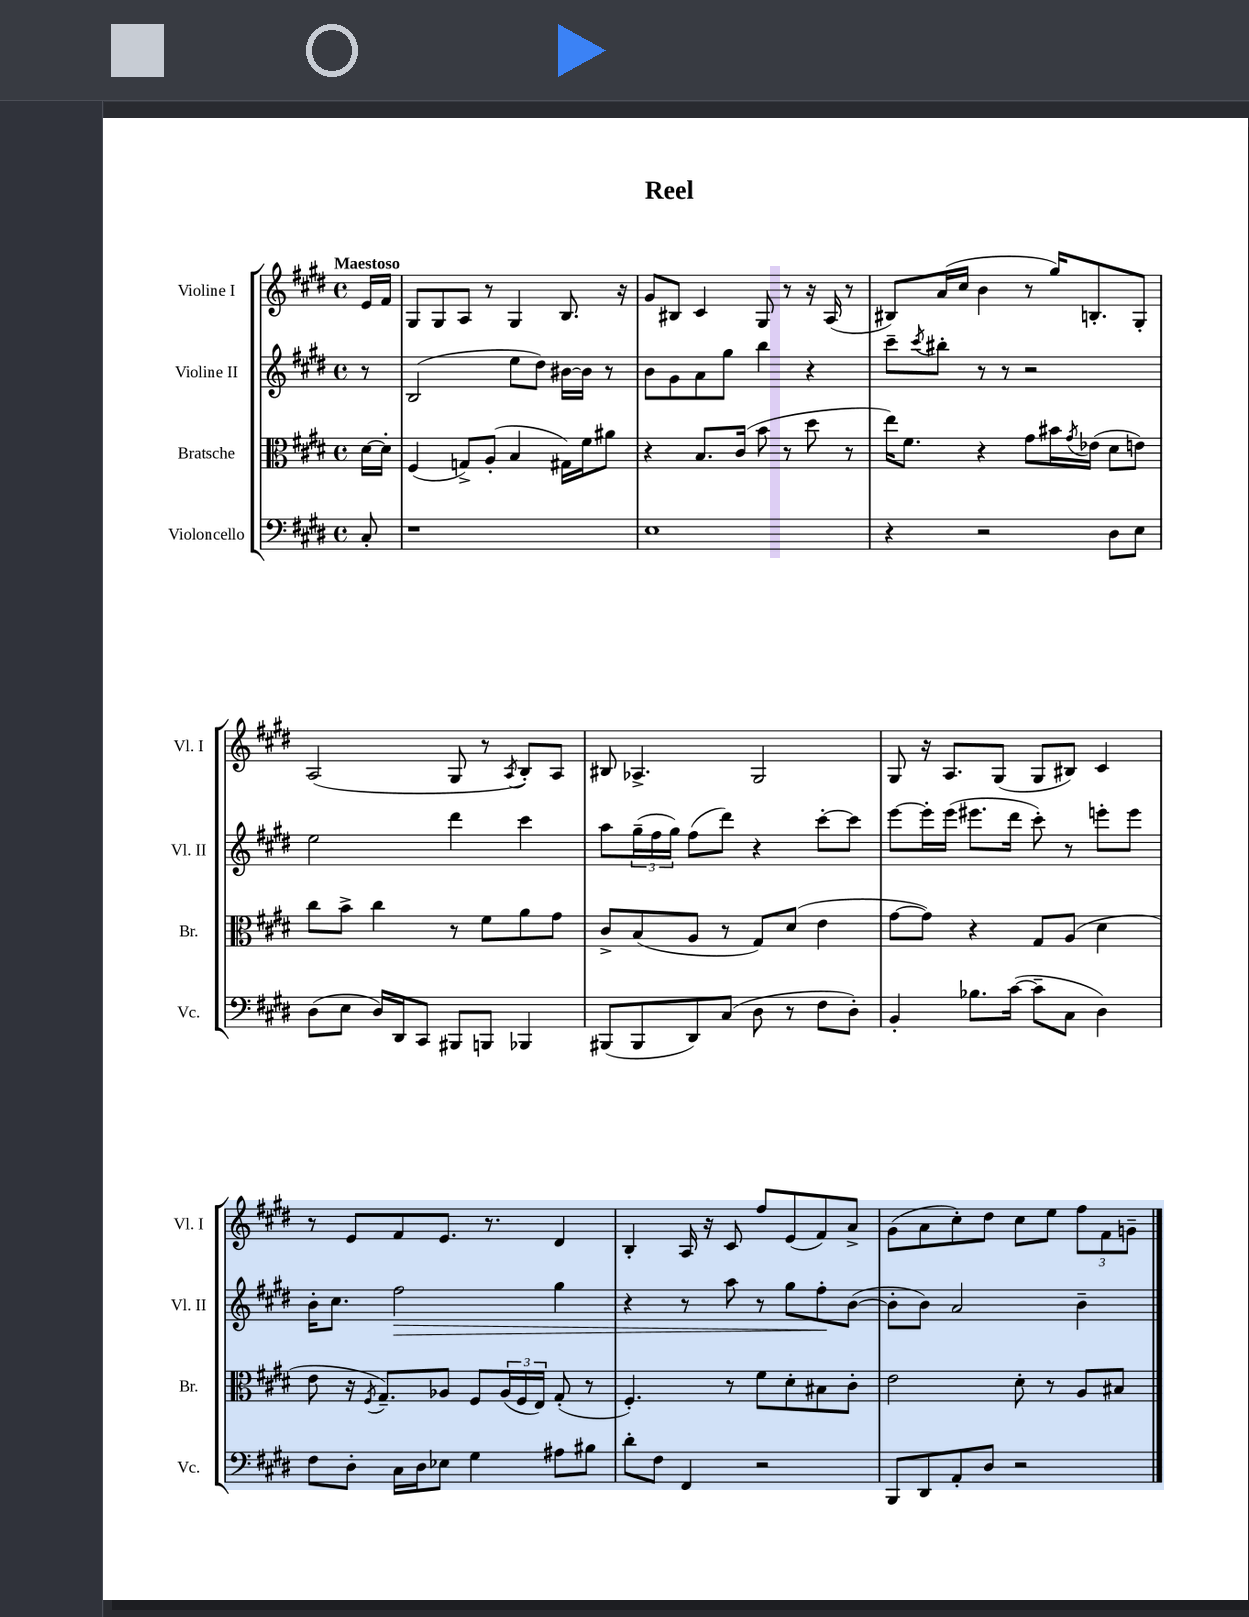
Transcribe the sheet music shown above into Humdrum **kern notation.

**kern	**kern	**kern	**dynam	**kern
*part4	*part3	*part2	*part2	*part1
*staff4	*staff3	*staff2	*staff2	*staff1
*I"Violoncello	*I"Bratsche	*I"Violine II	*	*I"Violine I
*I'Vc.	*I'Br.	*I'Vl. II	*	*I'Vl. I
*clefF4	*clefC3	*clefG2	*	*clefG2
*k[f#c#g#d#]	*k[f#c#g#d#]	*k[f#c#g#d#]	*	*k[f#c#g#d#]
*M4/4	*M4/4	*M4/4	*	*M4/4
*met(c)	*met(c)	*met(c)	*	*met(c)
=	=	=	=	=
!	!	!	!	!LO:TX:a:B:t=Maestoso
8C#'/	[16d#\LL	8r	.	16e/LL
.	16d#'\JJ]	.	.	16f#/JJ
=1	=1	=1	=1	=1
1r	(4F#/	(2B/	.	8G#/L
.	.	.	.	8G#/
.	8Gn^/L)	.	.	8A/J
.	(8A'/J	.	.	8r
.	4B/	8ee\L	.	4G#/
.	.	8dd#\J)	.	.
.	16G#X\LL)	[16b#X\LL	.	8.B/
.	16f#\J	16b#\JJ]	.	.
.	8a#X\J	8r	.	.
.	.	.	.	16r
=2	=2	=2	=2	=2
1E	4r	8b\L	.	8g#/L
.	.	8g#\	.	8B#X/J
.	8.B/L	8a\	.	4c#/
.	.	8gg#\J	.	.
.	(16c#/Jk	.	.	.
.	8b\	4bb\	.	8G#/
.	8r	.	.	8r
.	8dd#\	4r	.	16r
.	.	.	.	(16A/
.	8r	.	.	8r
=3	=3	=3	=3	=3
4r	16ee\KL)	8ccc#~\L	.	8B#X/L)
.	8.f#\J	.	.	.
.	.	8qccc#/	.	.
.	.	8bb#X'\J	.	(16a/L
.	.	.	.	16cc#/JJ
2r	4r	8r	.	4b\
.	.	8r	.	.
.	8g#\L	2r	.	8r
.	16b#X\L	.	.	16gg#/KL)
.	8qg#/	.	.	.
.	(16e-X\JJ	.	.	8.Bn'/
8D#\L	8d#\L	.	.	.
8E\J	8en\J)	.	.	8G#'/J
!!LO:LB:g=z
=4	=4	=4	=4	=4
(8D#\L	8cc#\L	2ee\	.	(2A/
8E\J	8b^\J	.	.	.
16D#/LL)	4cc#\	.	.	.
16DD#/J	.	.	.	.
8CC#/J	.	.	.	.
8BBB#X/L	8r	4ddd#\	.	8G#/
8BBBn/J	8f#\L	.	.	8r
.	.	.	.	8qA/
4BBB-X/	8a\	4ccc#\	.	8B'/L)
.	8g#\J	.	.	8A/J
=5	=5	=5	=5	=5
(8BBB#X/L	8c#^/L	8aa\L	.	8B#X/
8BBB#/	(8B/	(24gg#~\L	.	4.A-X^/
.	.	24ff#\	.	.
.	.	24gg#\JJ)	.	.
8DD#/)	8A/J	(8ff#\L	.	.
(8C#/J	8r	8ddd#\J)	.	.
8D#\	8G#/L)	4r	.	2G#/
8r	(8d#/J	.	.	.
8F#\L	4e\	[8ccc#'\L	.	.
8D#'\J)	.	8ccc#\J]	.	.
=6	=6	=6	=6	=6
4BB'/	[8g#\L	[8eee\L	.	8G#/
.	8g#\J])	16eee'\L]	.	16r
.	.	(16eee\JJ	.	8.A/L
8.B-X\L	4r	8.eee#X\L	.	.
.	.	.	.	(8G#/J
([16c#\Jk	.	16ddd#\Jk	.	.
8c#~\L]	8G#/L	8ccc#'\)	.	8G#/L
8C#\J	(8A/J	8r	.	8B#X/J)
4D#\)	4d#\	8eeen'\L	.	4c#/
.	.	8eee\J	.	.
!!LO:LB:g=z
=7	=7	=7	=7	=7
8F#\L	8e\	16b'\KL	.	8r
.	.	8.cc#\J	.	.
8D#'\J	16r	.	.	8e/L
.	8qF#/	.	.	.
.	8.G#~/L)	.	.	.
!	!	!	!LO:HP:b	!
16C#\LL	.	2ff#\	>	8f#/
16D#\J	.	.	.	.
8E-X\J	8A-X/J	.	.	8.e/J
4G#\	8F#/L	.	.	.
.	.	.	.	8.r
.	(24A-/L	.	.	.
.	24F#/	.	.	.
.	24E/JJ)	.	.	.
8A#X\L	(8G#'/	4gg#\	.	4d#/
8B#X\J	8r	.	.	.
=8	=8	=8	=8	=8
8d#'\L	4.F#'/)	4r	.	4B'/
8F#\J	.	.	.	.
4FF#/	.	8r	.	16A/
.	.	.	.	16r
.	8r	8aa\	.	8c#/
2r	8f#\L	8r	.	8ff#/L
.	8d#'\	8gg#\L	.	(8e/
.	8B#X\	8ff#'\	.	8f#/)
.	8c#'\J	([8b\J	]	8a^/J
=9	=9	=9	=9	=9
8BBB/L	2e\	8b'\L]	.	(8g#\L
8DD#/	.	8b\J)	.	8a\
8AA'/	.	2a/	.	8cc#'\)
8D#/J	.	.	.	8dd#\J
2r	8d#'\	.	.	8cc#\L
.	8r	.	.	8ee\J
.	8A/L	4b~\	.	12ff#\L
.	.	.	.	12f#\
.	8B#X/J	.	.	.
.	.	.	.	12gn~\J
==	==	==	==	==
*-	*-	*-	*-	*-
